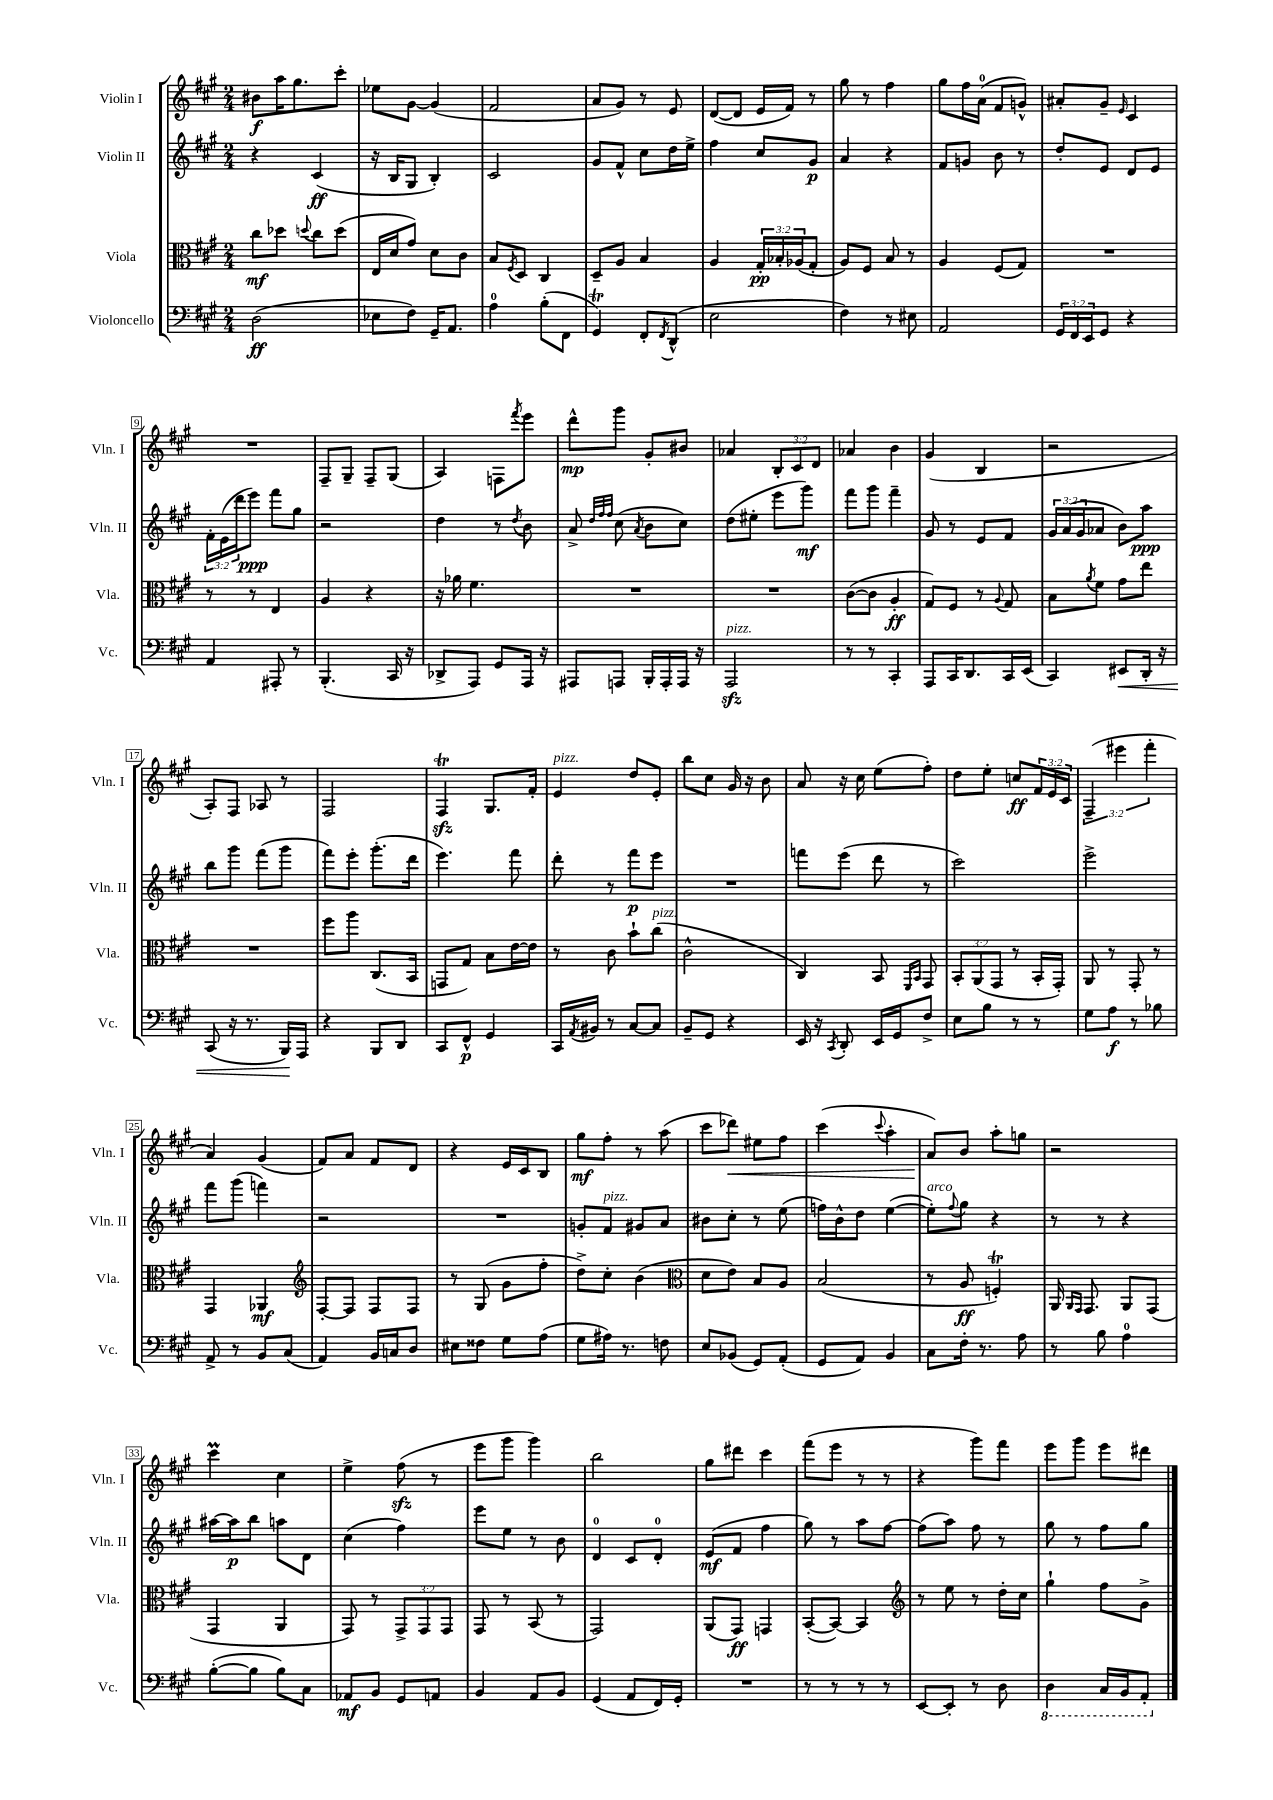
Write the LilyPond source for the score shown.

<<
\new StaffGroup <<
\new Staff = "s0" \with { instrumentName = "Violin I" shortInstrumentName = "Vln. I" } {
    \clef treble \key a \major \numericTimeSignature \time 2/4 \override Staff.TupletNumber.text = #tuplet-number::calc-fraction-text
    bis'8\f a''16 gis''8. cis'''8-. |
    ees''8 gis'8~ gis'4( |
    fis'2 |
    a'8 gis'8) r8 e'8 |
    d'8~( d'8 e'16 fis'16) r8 |
    gis''8 r8 fis''4 |
    gis''8 fis''16 a'16-0( fis'8 g'8-^) |
    ais'8-. gis'8-- \grace { e'16 } cis'4 |
    R2 |
    fis8-- gis8-- fis8-- gis8( |
    a4) f8 \acciaccatura { fis'''8 } e'''8 |
    d'''8-^\mp gis'''8 gis'8-. bis'8 |
    aes'4 \tuplet 3/2 { b8-. cis'8 d'8 } |
    aes'4 b'4 |
    gis'4( b4 |
    r2 |
    a8-.) fis8 aes8 r8 |
    fis2 |
    fis4\trill\sfz gis8. fis'16-. |
    e'4^\markup { \italic "pizz." } d''8 e'8-. |
    b''8 cis''8 gis'16 r16 b'8 |
    a'8 r16 cis''16 e''8( fis''8-.) |
    d''8 e''8-. c''8\ff \tuplet 3/2 { fis'16 e'16 cis'16 } |
    \tuplet 3/2 { fis4--( eis'''4 fis'''4-. } |
    a'4) gis'4( |
    fis'8) a'8 fis'8 d'8 |
    r4 e'16 cis'16 b8 |
    gis''8\mf fis''8-. r8 a''8( |
    cis'''8 des'''8\<) eis''8 fis''8 |
    cis'''4( \appoggiatura { cis'''8 } a''4-. |
    a'8\!) b'8 a''8-. g''8 |
    r2 |
    cis'''4\prall cis''4 |
    e''4-> fis''8\sfz( r8 |
    e'''8 gis'''8 gis'''4) |
    b''2 |
    gis''8 dis'''8 cis'''4 |
    fis'''8( e'''8 r8 r8 |
    r4 gis'''8) fis'''8 |
    e'''8 gis'''8 e'''8 dis'''8 \bar "|." |
}
\new Staff = "s1" \with { instrumentName = "Violin II" shortInstrumentName = "Vln. II" } {
    \clef treble \key a \major \numericTimeSignature \time 2/4 \override Staff.TupletNumber.text = #tuplet-number::calc-fraction-text
    r4 cis'4\ff( |
    r16 b16 gis8 b4-.) |
    cis'2 |
    gis'8 fis'8-^ cis''8 d''16 e''16-> |
    fis''4 cis''8 gis'8\p |
    a'4 r4 |
    fis'8 g'8 b'8 r8 |
    d''8-. e'8 d'8 e'8 |
    \tuplet 3/2 { fis'16-. e'16( d'''16 } e'''8\ppp) fis'''8 gis''8 |
    r2 |
    d''4 r8 \acciaccatura { d''8 } b'8 |
    a'8-> \grace { d''32 fis''32 fis''32 } cis''8( \acciaccatura { a'8 } b'8 cis''8) |
    d''8( eis''8-. e'''8 gis'''8\mf) |
    fis'''8 gis'''8 fis'''4-- |
    gis'8 r8 e'8 fis'8 |
    \tuplet 3/2 { gis'16 a'16( gis'16 } aes'8 b'8) a''8\ppp |
    b''8 gis'''8 fis'''8( gis'''8 |
    fis'''8) e'''8-. gis'''8.-.( d'''16 |
    e'''4.) fis'''8 |
    d'''8-. r8 fis'''8\p e'''8 |
    R2 |
    f'''8 e'''8( d'''8 r8 |
    cis'''2) |
    e'''2-> |
    fis'''8 gis'''8( f'''4) |
    r2 |
    R2 |
    g'8-. fis'8^\markup { \italic "pizz." } gis'8 a'8 |
    bis'8 cis''8-. r8 e''8( |
    f''16) b'16-^ d''8 e''4~( |
    e''8-.^\markup { \italic "arco" }) \appoggiatura { fis''8 } gis''8 r4 |
    r8 r8 r4 |
    ais''16~ ais''16\p b''8 a''8 d'8 |
    cis''4( fis''4) |
    e'''8 e''8 r8 b'8 |
    d'4-0 cis'8 d'8-0-. |
    e'8\mf( fis'8 fis''4 |
    gis''8) r8 a''8 fis''8~ |
    fis''8( a''8) fis''8 r8 |
    gis''8 r8 fis''8 gis''8 \bar "|." |
}
\new Staff = "s2" \with { instrumentName = "Viola" shortInstrumentName = "Vla." } {
    \clef alto \key a \major \numericTimeSignature \time 2/4 \override Staff.TupletNumber.text = #tuplet-number::calc-fraction-text
    cis''8\mf des''8 \appoggiatura { d''8 } cis''8 d''8( |
    e16 d'16 gis'8) d'8 cis'8 |
    b8 \acciaccatura { fis8 } d8 cis4 |
    d8-- a8 b4 |
    a4 \tuplet 3/2 { gis16-.\pp bes16-. aes16( } gis8-. |
    a8) fis8 b8 r8 |
    a4 fis8( gis8) |
    R2 |
    r8 r8 e4 |
    a4 r4 |
    r16 aes'16 fis'4. |
    R2 |
    R2 |
    cis'8~( cis'8 a4-.\ff |
    gis8) fis8 r8 \appoggiatura { a8 } gis8 |
    b8 \acciaccatura { a'8 } fis'8 gis'8 e''8 |
    R2 |
    fis''8 a''8 cis8.( b,16 |
    g,8 gis8) b8 e'16~ e'16 |
    r8 cis'8 b'8-! cis''8^\markup { \italic "pizz." }( |
    cis'2-^ |
    cis4) b,8 \grace { fis,16 b,16 } gis,8 |
    \tuplet 3/2 { b,8-. a,8( gis,8 } r8 b,16-. gis,16-.) |
    a,8 r8 gis,8-. r8 |
    gis,4 aes,4\mf |
    \clef treble fis8~-. fis8 fis8 fis8 |
    r8 gis8( gis'8 fis''8-. |
    d''8->) cis''8-. b'4( |
    \clef alto d'8 e'8) b8 a8 |
    b2( |
    r8 a8\ff f4-.\trill) |
    a,16 \grace { a,16 gis,16 } gis,8. a,8 gis,8( |
    gis,4 a,4 |
    gis,8) r8 \tuplet 3/2 { gis,8-> gis,8 gis,8 } |
    gis,8 r8 b,8( r8 |
    gis,2) |
    a,8( gis,8\ff) g,4 |
    b,8~-.( b,8~) b,4 |
    \clef treble r8 e''8 r8 d''16-. cis''16 |
    gis''4-! fis''8 gis'8-> \bar "|." |
}
\new Staff = "s3" \with { instrumentName = "Violoncello" shortInstrumentName = "Vc." } {
    \clef bass \key a \major \numericTimeSignature \time 2/4 \override Staff.TupletNumber.text = #tuplet-number::calc-fraction-text
    d2\ff( |
    ees8 fis8) gis,16-- a,8. |
    a4-0 b8-.( fis,8 |
    gis,4\trill) fis,8-. \acciaccatura { fis,8 } d,8-^( |
    e2 |
    fis4) r8 eis8 |
    a,2 |
    \tuplet 3/2 { gis,16 fis,16 e,16 } gis,8 r4 |
    a,4 ais,,8-. r8 |
    b,,4.-.( cis,16 r16 |
    des,8-> a,,8) gis,8 a,,16 r16 |
    ais,,8 a,,8 b,,16-. a,,16-. a,,16 r16 |
    a,,2\sfz^\markup { \italic "pizz." } |
    r8 r8 cis,4-. |
    a,,8 cis,16 d,8. cis,16 e,16( |
    cis,4) eis,8\< d,16-. r16 |
    cis,8( r16 r8. b,,16\!) a,,16 |
    r4 b,,8 d,8 |
    cis,8 fis,8-^\p gis,4 |
    cis,16 \acciaccatura { a,8 } bis,16 r8 cis8~ cis8 |
    b,8-- gis,8 r4 |
    e,16 r16 \acciaccatura { cis,8 } d,8-. e,16 gis,16 fis8-> |
    e8 b8 r8 r8 |
    gis8 a8\f r8 bes8 |
    a,8-> r8 b,8 cis8( |
    a,4) b,16 c16 d8 |
    eis8 fisis8 gis8 a8( |
    gis8 ais16) r8. f8 |
    e8 bes,8( gis,8) a,8-.( |
    gis,8 a,8) b,4 |
    cis8 fis16-. r8. a8 |
    r8 b8 a4-0 |
    b8~-.( b8 b8) cis8 |
    aes,8\mf b,8 gis,8 a,8 |
    b,4 a,8 b,8 |
    gis,4( a,8 fis,16) gis,16-. |
    R2 |
    r8 r8 r8 r8 |
    e,8~ e,8-. r8 d8 |
    \ottava #-1 d,4 cis,16 b,,16 a,,8-. \ottava #0 \bar "|." |
}
>>
>>
\layout { \context { \Score \override BarNumber.stencil = #(make-stencil-boxer 0.1 0.3 ly:text-interface::print) } }
